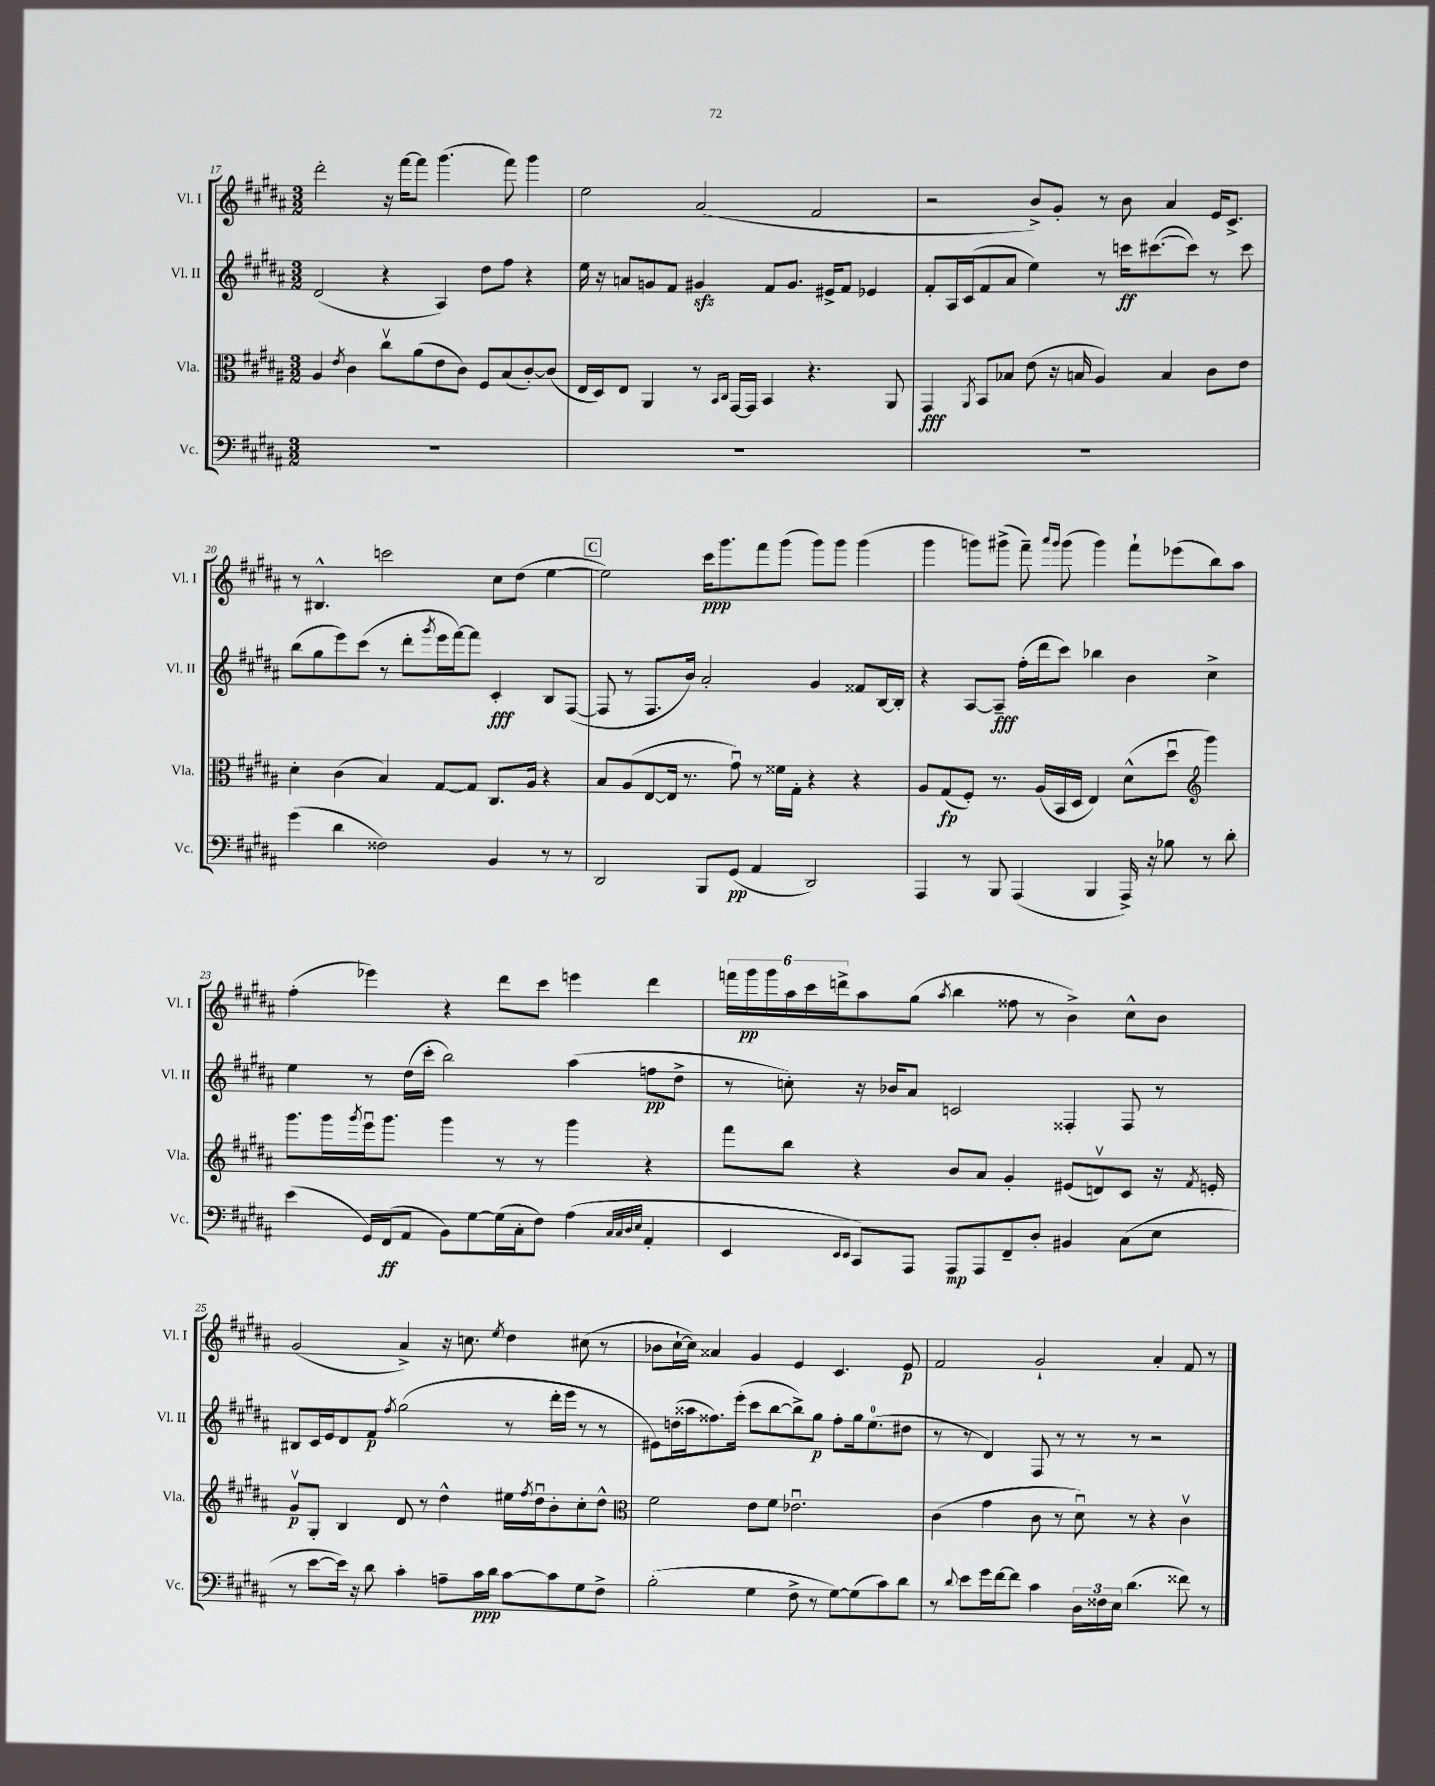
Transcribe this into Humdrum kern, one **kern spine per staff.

**kern	**dynam	**kern	**dynam	**kern	**dynam	**kern	**dynam
*part4	*part4	*part3	*part3	*part2	*part2	*part1	*part1
*staff4	*staff4	*staff3	*staff3	*staff2	*staff2	*staff1	*staff1
*I"Vc.	*	*I"Vla.	*	*I"Vl. II	*	*I"Vl. I	*
*I'Vc.	*	*I'Vla.	*	*I'Vl. II	*	*I'Vl. I	*
*clefF4	*	*clefC3	*	*clefG2	*	*clefG2	*
*k[f#c#g#d#a#]	*	*k[f#c#g#d#a#]	*	*k[f#c#g#d#a#]	*	*k[f#c#g#d#a#]	*
*M3/2	*	*M3/2	*	*M3/2	*	*M3/2	*
=17	=17	=17	=17	=17	=17	=17	=17
1.r	.	4A#/	.	(2d#/	.	2ddd#'\	.
.	.	8qe/	.	.	.	.	.
.	.	4c#\	.	.	.	.	.
.	.	8cc#v\L	.	4r	.	16r	.
.	.	.	.	.	.	[16fff#\KL	.
.	.	(8a#\	.	.	.	8fff#\J]	.
.	.	8e\	.	4A#/)	.	(4.ggg#\	.
.	.	8c#\J)	.	.	.	.	.
.	.	8F#/L	.	8dd#\L	.	.	.
.	.	(8B/	.	8ff#\J	.	8fff#\)	.
.	.	[8c#'/)	.	4r	.	4ggg#\	.
.	.	(8c#/J]	.	.	.	.	.
=18	=18	=18	=18	=18	=18	=18	=18
1.r	.	16E/LL	.	16ee\	.	2ee\	.
.	.	16D#/J)	.	16r	.	.	.
.	.	8E/J	.	8an/L	.	.	.
.	.	4AA#/	.	8gn/	.	.	.
.	.	.	.	8f#/J	.	.	.
.	.	8r	.	4g#Xzz/	.	(2a#/	.
.	.	16qqBB/LL	.	.	.	.	.
.	.	16qqC#/JJ	.	.	.	.	.
.	.	[16GG#/LL	.	.	.	.	.
.	.	16GG#/JJ]	.	.	.	.	.
.	.	4BB/	.	8f#/L	.	.	.
.	.	.	.	8.g#/J	.	.	.
.	.	4.r	.	.	.	2f#/	.
.	.	.	.	16e#X^/KL	.	.	.
.	.	.	.	8f#/J	.	.	.
.	.	.	.	4e-X/	.	.	.
.	.	8AA#/	.	.	.	.	.
=19	=19	=19	=19	=19	=19	=19	=19
1.r	.	4GG#/	fff	8f#'/L	.	2r	.
.	.	.	.	16A#/L	.	.	.
.	.	.	.	(16c#/J	.	.	.
.	.	8qAA#/	.	.	.	.	.
.	.	8BB/L	.	8f#/	.	.	.
.	.	8B-X/J	.	8a#/J	.	.	.
.	.	(8e\	.	4ee\)	.	8b^/L)	.
.	.	16r	.	.	.	8g#'/J	.
.	.	16Bn/	.	.	.	.	.
.	.	4A#/)	.	8r	.	8r	.
.	.	.	.	16cccn\KL	ff	8b\	.
.	.	.	.	([8.ccc#X\	.	.	.
.	.	4B/	.	.	.	4a#/	.
.	.	.	.	8ccc#\J])	.	.	.
.	.	8c#\L	.	8r	.	16e/KL	.
.	.	.	.	.	.	8.c#^/J	.
.	.	8e\J	.	8ccc#\	.	.	.
!!LO:LB:g=z
=20	=20	=20	=20	=20	=20	=20	=20
(4g#\	.	4d#'\	.	(8bb\L	.	8r	.
.	.	.	.	8gg#\	.	4.B#X^^/	.
4d#\	.	(4c#\	.	8eee\)	.	.	.
.	.	.	.	(8ccc#\J	.	.	.
2F##X\)	.	4B/)	.	8r	.	2cccn\	.
.	.	.	.	8ddd#'\L	.	.	.
.	.	.	.	8qggg#/	.	.	.
.	.	[8G#/L	.	16eee\L	.	.	.
.	.	.	.	[16fff#\J)	.	.	.
.	.	8G#/J]	.	8fff#\J]	.	.	.
4BB/	.	8.C#/L	.	4c#'/	fff	8cc#\L	.
.	.	.	.	.	.	(8dd#\J	.
.	.	16A#/Jk	.	.	.	.	.
8r	.	4r	.	8B/L	.	[4ee\	.
8r	.	.	.	([8F#/J	.	.	.
!!LO:REH:place=s1:t=C
=21	=21	=21	=21	=21	=21	=21	=21
2DD#/	.	8B/L	.	8F#/]	.	2ee\])	.
.	.	(8A#/	.	8r	.	.	.
.	.	[8E/	.	8.F#/L	.	.	.
.	.	16E/Jk]	.	.	.	.	.
.	.	8.r	.	16b/Jk)	.	.	.
8BBB/L	.	.	.	2a#'/	.	16ccc#\KL	ppp
.	.	.	.	.	.	8.ggg#\	.
(8GG#/J	pp	8g#u\)	.	.	.	.	.
4AA#/	.	8r	.	.	.	8fff#\	.
.	.	16f##X\LL	.	.	.	(8ggg#\J	.
.	.	16G#'\JJ	.	.	.	.	.
2DD#/)	.	4r	.	4g#/	.	8ggg#\L)	.
.	.	.	.	.	.	8ggg#\J	.
.	.	4r	.	8f##X/L	.	(4ggg#\	.
.	.	.	.	[16B/L	.	.	.
.	.	.	.	16B'/JJ]	.	.	.
=22	=22	=22	=22	=22	=22	=22	=22
4AAA#/	.	8A#/L	.	4r	.	4ggg#\	.
.	.	(8G#/	fp	.	.	.	.
8r	.	8F#'/J)	.	[8A#/L	.	8gggn\L)	.
8BBB/	.	8.r	.	8A#~/J]	fff	(8ggg#X^\J	.
(4AAA#/	.	.	.	(16ff#'\LL	.	8fff#~\)	.
.	.	(16A#/LL	.	16ddd#\J	.	.	.
.	.	.	.	.	.	16qqaaa#/LL	.
.	.	.	.	.	.	16qqggg#/JJ	.
.	.	16BB/	.	8ccc#\J)	.	(8ggg#\	.
.	.	16D#/JJ	.	.	.	.	.
4BBB/	.	4E/)	.	4bb-X\	.	4ggg#\)	.
16AAA#^/)	.	(8d#^^\L	.	4b\	.	8fff#`\L	.
16r	.	.	.	.	.	.	.
8B-X\	.	8dd#u\J	.	.	.	(8eee-X\	.
*	*	*clefG2	*	*	*	*	*
8r	.	4ggg#\)	.	4cc#^\	.	8bb\)	.
8d#'\	.	.	.	.	.	8aa#\J	.
!!LO:LB:g=z
=23	=23	=23	=23	=23	=23	=23	=23
(4e\	.	8.ggg#\L	.	4ee\	.	(4ff#'\	.
.	.	16ggg#\L	.	.	.	.	.
.	.	8qggg#/	.	.	.	.	.
16GG#/LL)	.	16eeeu\J	.	8r	.	4eee-X\)	.
(16FF#/J	ff	8.ggg#\J	.	.	.	.	.
8AA#/J	.	.	.	(16dd#\LL	.	.	.
.	.	.	.	16ccc#'\JJ	.	.	.
8BB\L)	.	4ggg#\	.	2bb\)	.	4r	.
[8G#\	.	.	.	.	.	.	.
(16G#\L]	.	8r	.	.	.	8ddd#\L	.
16C#'\J	.	.	.	.	.	.	.
8F#\J)	.	8r	.	.	.	8ccc#\J	.
(4A#\	.	4ggg#\	.	(4aa#\	.	4eeen\	.
32qqC#/LLL	.	.	.	.	.	.	.
32qqC#/	.	.	.	.	.	.	.
32qqD#/	.	.	.	.	.	.	.
32qqE/JJJ	.	.	.	.	.	.	.
4AA#'/	.	4r	.	8ffn\L	pp	4ddd#\	.
.	.	.	.	8dd#^\J	.	.	.
=24	=24	=24	=24	=24	=24	=24	=24
4EE/	.	8fff#\L	.	8r	.	24fffn\LL	.
.	.	.	.	.	.	24ggg#\	pp
.	.	.	.	.	.	24ggg#\	.
.	.	8bb\J	.	8ccn'\)	.	24aa#\	.
.	.	.	.	.	.	24ccc#\	.
.	.	.	.	.	.	24dddn^\J	.
16qqEE/LL	.	.	.	.	.	.	.
16qqEE/JJ	.	.	.	.	.	.	.
8CC#/L)	.	4r	.	16r	.	8aa#\	.
.	.	.	.	16b-X/KL	.	.	.
8AAA#/J	.	.	.	8a#/J	.	(8gg#\J	.
.	.	.	.	.	.	8qaa#/	.
8AAA#/L	mp	8b/L	.	2cn/	.	4bb\	.
8AAA#/	.	8a#/J	.	.	.	.	.
8FF#~/	.	4g#'/	.	.	.	8ff##X\	.
8D#'/J	.	.	.	.	.	8r	.
4BB#X/	.	(8e#X/L	.	4F##X'/	.	4b^\)	.
.	.	8dnv/)	.	.	.	.	.
(8C#\L	.	8c#/J	.	8F##/	.	8cc#^^\L	.
8E\J	.	16r	.	8r	.	8b\J	.
.	.	8qf#/	.	.	.	.	.
.	.	16en'/	.	.	.	.	.
!!LO:LB:g=z
=25	=25	=25	=25	=25	=25	=25	=25
8r	.	8g#v/L	p	8B#X/L	.	(2g#/	.
[8e\L	.	8G#'/J	.	16c#/L	.	.	.
.	.	.	.	16e/J	.	.	.
16e\Jk])	.	4B/	.	8d#/	.	.	.
16r	.	.	.	.	.	.	.
8d#\	.	.	.	8f#/J	p	.	.
.	.	.	.	8qff#/	.	.	.
4c#'\	.	8d#/	.	(2gg#\	.	4a#^/)	.
.	.	8r	.	.	.	.	.
8An~\L	.	4dd#^^\	.	.	.	16r	.
.	.	.	.	.	.	8.ccn\	.
16c#\L	ppp	.	.	.	.	.	.
16d#\JJ	.	.	.	.	.	.	.
.	.	.	.	.	.	8qee/	.
[8c#\L	.	16ee#X\LL	.	8r	.	4dd#\	.
.	.	8qff#/	.	.	.	.	.
.	.	16dd#u\J	.	.	.	.	.
8c#\]	.	8b'\	.	16ddd#'\LL	.	.	.
.	.	.	.	16eee\JJ	.	.	.
8G#\	.	8cc#'\	.	8r	.	(8cc#X\	.
8F#^\J	.	8dd#^^\J	.	8r	.	8r	.
=26	=26	=26	=26	=26	=26	=26	=26
*	*	*clefC3	*	*	*	*	*
(2B'\	.	2f#\	.	8e#X\L)	.	8b-X\L	.
.	.	.	.	(16ddn\L	.	[16cc#`\L	.
.	.	.	.	16aa##X\J	.	16cc#\JJ])	.
.	.	.	.	8.ff##X\)	.	4a##X/	.
.	.	.	.	(16eee'\Jk	.	.	.
4G#\	.	8e\L	.	8ccc#\L	.	4g#/	.
.	.	8f#\J	.	[8bb\	.	.	.
8F#^\	.	2.e-Xu\	.	8bb^\])	.	4e/	.
8r	.	.	.	8gg#\J	p	.	.
[8G#\L)	.	.	.	8ff##'\L	.	4.c#/	.
(8G#\]	.	.	.	16gg#\k	.	.	.
.	.	.	.	(8.ee\	.	.	.
8c#\)	.	.	.	.	.	.	.
8d#\J	.	.	.	8dd#X\J	.	8e/	p
=27	=27	=27	=27	=27	=27	=27	=27
8r	.	(4c#\	.	8r	.	2f#/	.
8qqd#/	.	.	.	.	.	.	.
8e\L	.	.	.	8r	.	.	.
16g#\L	.	4g#\	.	4d#/)	.	.	.
[16f#\J	.	.	.	.	.	.	.
8f#\J]	.	.	.	.	.	.	.
4c#\	.	8c#\	.	8F#/	.	2g#`/	.
.	.	8r	.	8r	.	.	.
24D#\LL	.	8d#u\)	.	8r	.	.	.
24F##X\	.	.	.	.	.	.	.
24E\JJ	.	.	.	.	.	.	.
(4.d#\	.	8r	.	8r	.	.	.
.	.	4r	.	2r	.	4a#'/	.
8f##X\)	.	4c#v\	.	.	.	8f#/	.
8r	.	.	.	.	.	8r	.
==	==	==	==	==	==	==	==
*-	*-	*-	*-	*-	*-	*-	*-
